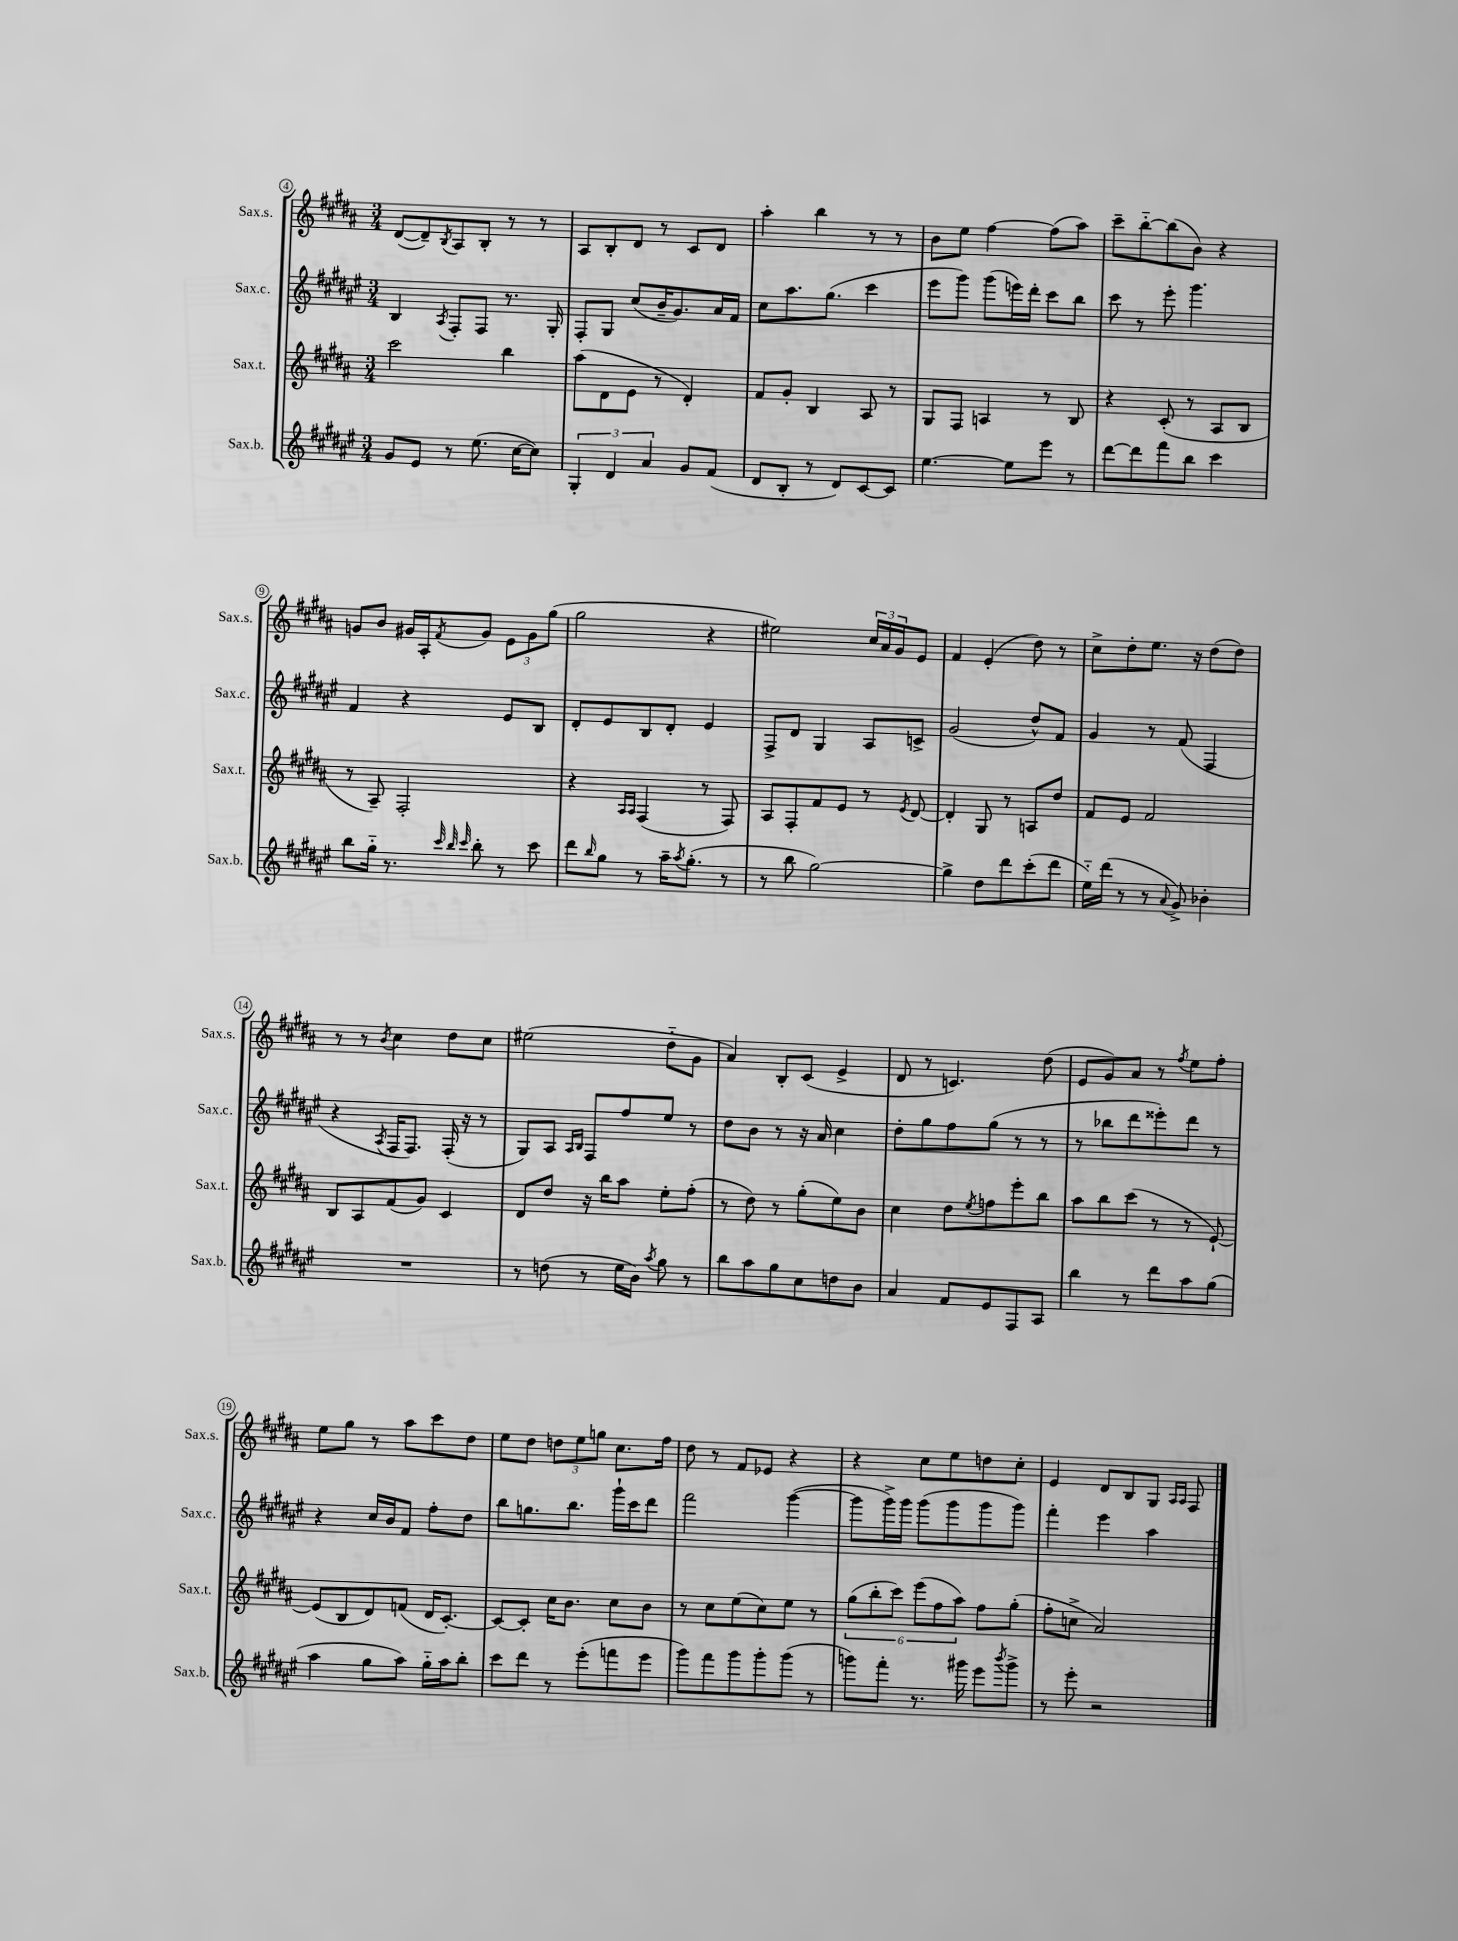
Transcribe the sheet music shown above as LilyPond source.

<<
\new StaffGroup <<
\new Staff = "s0" \with { instrumentName = "Sax.s." shortInstrumentName = "Sax.s." } {
    \clef treble \key b \major \numericTimeSignature \time 3/4
    dis'8~( dis'8--) \acciaccatura { b8 } ais8 b8-. r8 r8 |
    ais8 b8-. dis'8 r8 cis'8 dis'8 |
    ais''4-. b''4 r8 r8 |
    b'8 e''8 fis''4~ fis''8( ais''8) |
    cis'''8-- b''8~-_ b''8( b'8) r4 |
    g'8 b'8 gis'16 ais16-. \acciaccatura { fis'8 } gis'8 \tuplet 3/2 { e'8 gis'8 gis''8( } |
    gis''2 r4 |
    eis''2) \tuplet 3/2 { cis''16 ais'16 gis'16 } e'8 |
    fis'4 e'4-.( dis''8) r8 |
    cis''8-> dis''8-. e''8. r16 dis''8( dis''8) |
    r8 r8 \acciaccatura { b'8 } cis''4 dis''8 cis''8 |
    eis''2( dis''8-_ gis'8 |
    ais'4) b8-. cis'8( e'4-> |
    dis'8 r8 c'4.) dis''8( |
    e'8 gis'8) ais'8 r8 \acciaccatura { fis''8 } e''8 fis''8-. |
    e''8 gis''8 r8 ais''8 cis'''8 dis''8 |
    e''8 dis''8 \tuplet 3/2 { d''8 e''8 g''8 } cis''8. fis''16 |
    dis''8 r8 fis'8 ees'8 r4 |
    r4 cis''8 e''8 d''8 cis''8-. |
    e'4 dis'8 b8 gis8 \grace { ais16 ais16 } fis8 \bar "|." |
}
\new Staff = "s1" \with { instrumentName = "Sax.c." shortInstrumentName = "Sax.c." } {
    \clef treble \key fis \major \numericTimeSignature \time 3/4
    b4 \acciaccatura { ais8 } fis8-. fis8 r8. gis16-. |
    fis8-. gis8 cis''8( b'16-- gis'8.) ais'16 fis'16 |
    cis''8 ais''8. gis''8.( cis'''4 |
    eis'''8 gis'''8) gis'''8( e'''16) dis'''16-. cis'''8 b''8 |
    cis'''8 r8 eis'''8-. gis'''4. |
    fis'4 r4 eis'8 b8 |
    dis'8-. eis'8 b8 dis'8-. eis'4 |
    fis8-> dis'8 gis4 ais8 c'8-> |
    gis'2( dis''8-^) fis'8 |
    gis'4 r8 fis'8( fis4 |
    r4 \acciaccatura { ais8 } fis16 fis8.) fis16-.( r16 r8 |
    gis8) ais8 \grace { ais16 b16 } fis8 fis''8 eis''8 r8 |
    dis''8 b'8 r8 r16 ais'16 cis''4 |
    dis''8-. gis''8 fis''8 gis''8( r8 r8 |
    r8 bes''8 dis'''8 eisis'''8-.) dis'''8 r8 |
    r4 cis''16 b'16 fis'8 fis''8-. dis''8 |
    b''8 g''8. b''8. gis'''16-! cis'''16 dis'''8 |
    fis'''2 gis'''4~( |
    gis'''8 gis'''16->) gis'''16 gis'''8( gis'''8 gis'''8 gis'''8) |
    fis'''4-. eis'''4 ais''4 \bar "|." |
}
\new Staff = "s2" \with { instrumentName = "Sax.t." shortInstrumentName = "Sax.t." } {
    \clef treble \key b \major \numericTimeSignature \time 3/4
    cis'''2 b''4 |
    ais''8( dis'8 e'8 r8 dis'4-.) |
    fis'8 gis'8-. b4 ais8 r8 |
    gis8 fis8 a4 r8 b8 |
    r4 cis'8-.( r8 ais8 b8 |
    r8 ais8--) fis2-. |
    r4 \grace { ais16 ais16 } fis4( r8 fis8) |
    ais8 fis8-. fis'8 e'8 r8 \acciaccatura { e'8 } dis'8~ |
    dis'4-. gis8 r8 a8 dis''8 |
    fis'8 e'8 fis'2 |
    b8 ais8 fis'8( gis'8) cis'4 |
    dis'8 dis''8 r16 b''16 ais''8 e''8-. fis''8-.( |
    r8 dis''8) r8 gis''8-.( e''8) b'8 |
    cis''4 dis''8 \acciaccatura { e''8 } f''8 e'''8-. b''8 |
    ais''8 b''8 cis'''8( r8 r8 e'8~-!) |
    e'8( b8 dis'8) f'8( dis'16 cis'8.~-.) |
    cis'8~ cis'8-. cis''16 b'8. cis''8 b'8 |
    r8 cis''8 e''8( cis''8) e''8 r8 |
    \tuplet 6/4 { gis''8( b''8-. cis'''8) e'''8( fis''8 ais''8) } fis''8 gis''8-.( |
    fis''8-. c''8-> ais'2) \bar "|." |
}
\new Staff = "s3" \with { instrumentName = "Sax.b." shortInstrumentName = "Sax.b." } {
    \clef treble \key fis \major \numericTimeSignature \time 3/4
    gis'8 eis'8 r8 eis''8.( cis''16~ cis''8) |
    \tuplet 3/2 { gis4-. dis'4 ais'4 } gis'8 fis'8( |
    dis'8 b8-. r8 dis'8) cis'8~ cis'8 |
    eis''4.~ eis''8 eis'''8 r8 |
    dis'''8~ dis'''8 fis'''8 b''8 cis'''4 |
    b''8 gis''16-_ r8. \grace { cis'''32 b''32 cis'''32 } b''8-. r8 cis'''8 |
    dis'''8 \grace { b''16 } gis''8 r8 ais''16-- \acciaccatura { ais''8 } gis''8.-.( r8 |
    r8 b''8 gis''2~) |
    gis''4-> dis''8 dis'''8 cis'''8-.( dis'''8 |
    eis''16-_) dis'''16( r8 r8 \appoggiatura { ais'8 } gis'8->) bes'4-. |
    R2. |
    r8 d''8( r8 eis''16 b'16) \acciaccatura { ais''8 } gis''8 r8 |
    b''8 ais''8 gis''8 cis''8 d''8 b'8 |
    ais'4 fis'8 eis'8 fis8 ais8 |
    b''4 r8 dis'''8 ais''8 gis''8( |
    ais''4 gis''8 ais''8) gis''16-_ ais''16 b''8-. |
    cis'''8 dis'''8 r8 eis'''8-.( f'''8 eis'''8 |
    gis'''8) fis'''8 gis'''8 gis'''8-. gis'''8( r8 |
    g'''8) fis'''8-. r8. gis'''16 eis'''8 \acciaccatura { b'''8 } gis'''8-> |
    r8 eis'''8-. r2 \bar "|." |
}
>>
>>
\layout { \context { \Score currentBarNumber = #4 \override BarNumber.stencil = #(make-stencil-circler 0.1 0.3 ly:text-interface::print) } }
